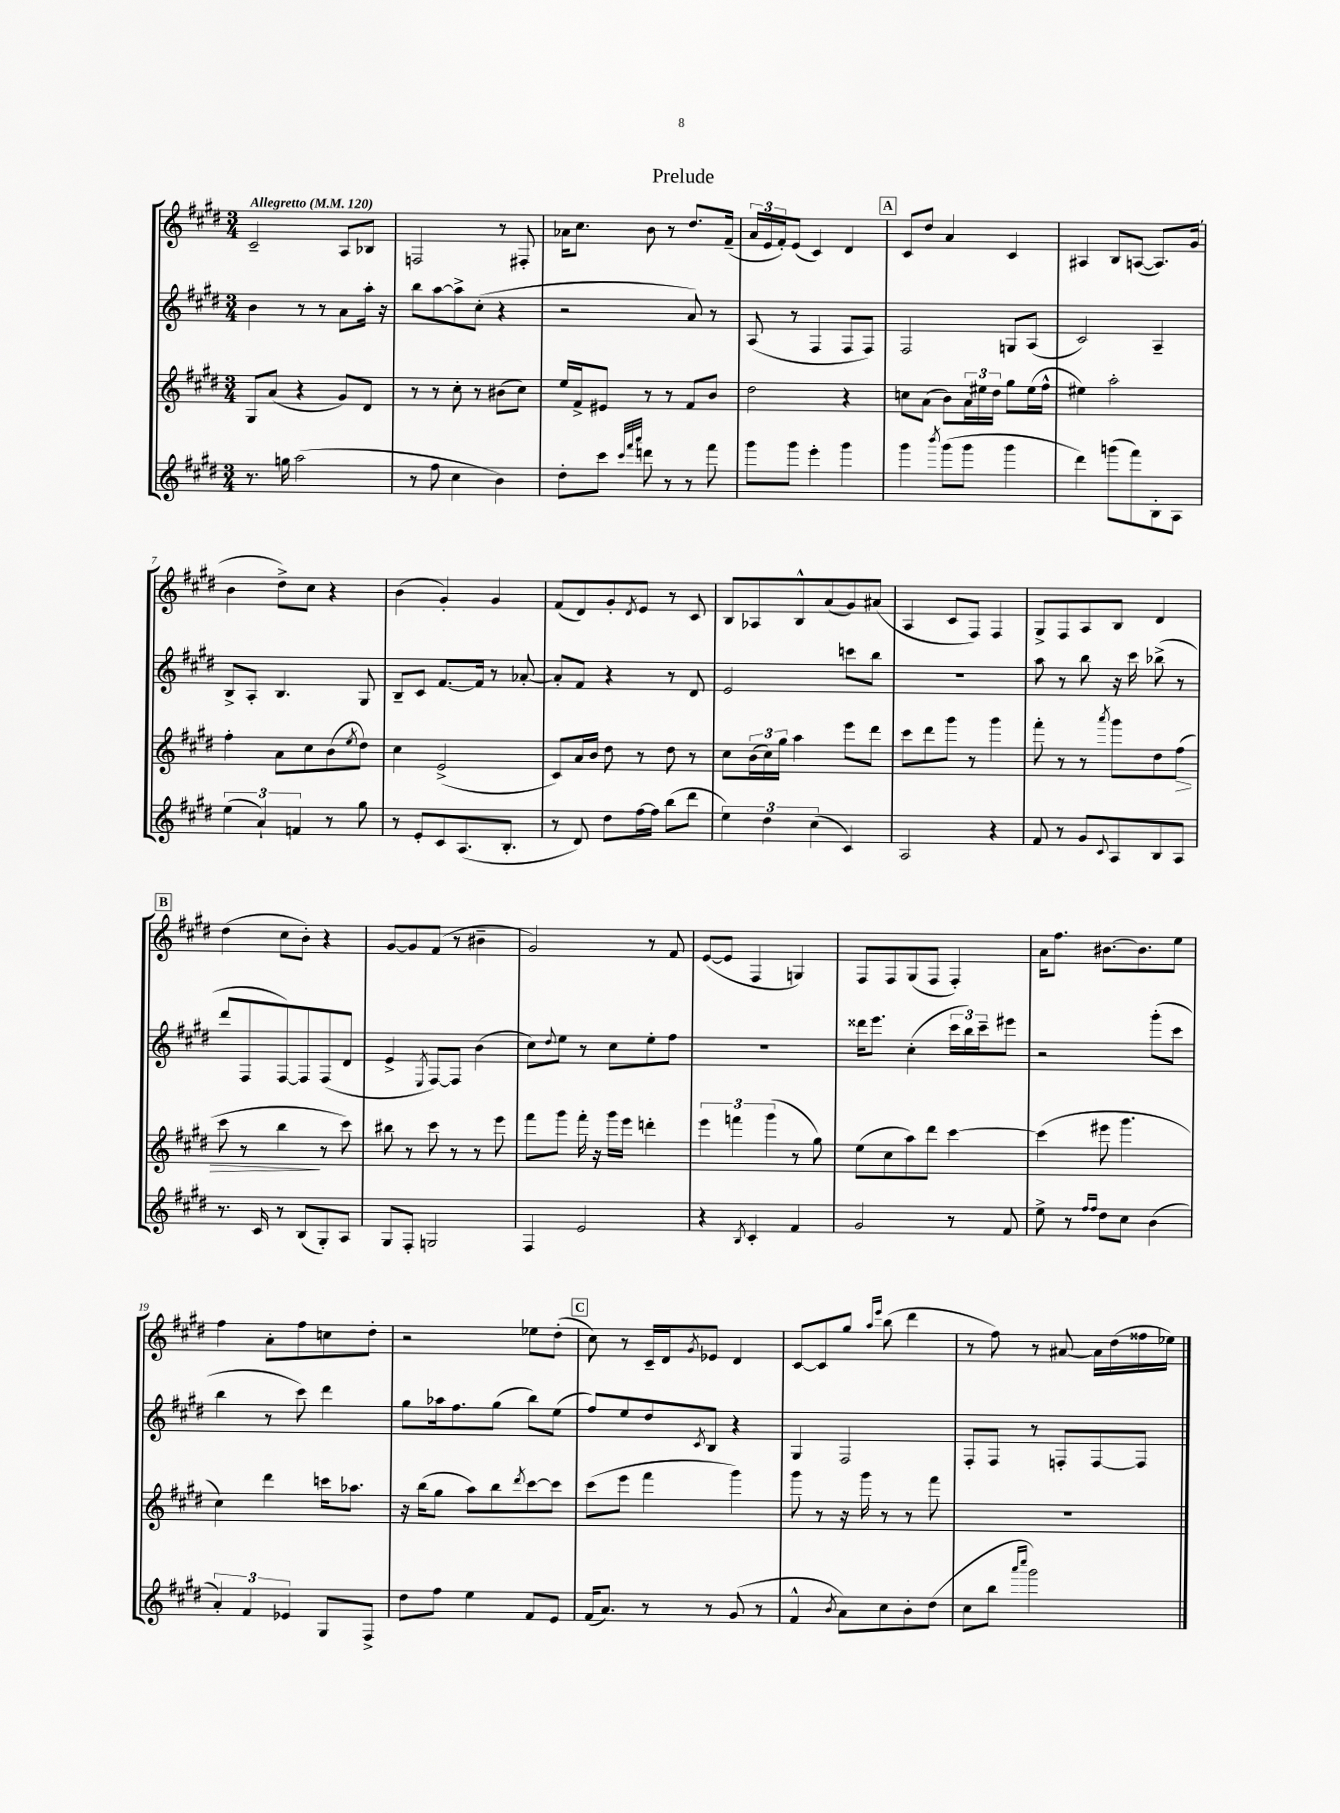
\header { title = "Prelude" }
<<
\new StaffGroup <<
\new Staff = "s0" {
    \clef treble \key e \major \numericTimeSignature \time 3/4 \tempo "Allegretto" 4 = 120
    cis'2-- a8 bes8 |
    f2 r8 fis8-. |
    aes'16 cis''8. b'8 r8 dis''8. fis'16--( |
    \tuplet 3/2 { a'16 e'16 fis'16-.) } e'8( cis'4) dis'4 |
    \mark \markup { \box "A" } cis'8 dis''8 a'4 cis'4 |
    ais4 b8 a8~( a8.) gis'16( |
    b'4 dis''8->) cis''8 r4 |
    b'4( gis'4-.) gis'4 |
    fis'8( dis'8) gis'8-. \acciaccatura { dis'8 } e'8 r8 cis'8 |
    b8 aes8 b8-^ a'8( gis'8) ais'8( |
    a4 cis'8 fis8) fis4 |
    gis8-> fis8 a8 b8 dis'4 |
    \mark \markup { \box "B" } dis''4( cis''8 b'8-.) r4 |
    gis'8~ gis'8 fis'8( r8 bis'4-- |
    gis'2) r8 fis'8 |
    e'8~( e'8 fis4 g4) |
    fis8 fis8 gis8( fis8 fis4-.) |
    a'16 fis''8. bis'8.~ bis'8. e''8 |
    fis''4 a'8-. fis''8 c''8 dis''8-. |
    r2 ees''8 dis''8-.( |
    \mark \markup { \box "C" } cis''8) r8 cis'16-- dis'16 \acciaccatura { gis'8 } ees'8 dis'4 |
    cis'8~ cis'8 gis''8 \grace { a''16 e'''16 } b''8( dis'''4 |
    r8 fis''8) r8 ais'8~ ais'16 dis''16( fisis''16 ees''16) \bar "|." |
}
\new Staff = "s1" {
    \clef treble \key e \major \numericTimeSignature \time 3/4
    b'4 r8 r8 a'8 a''16-. r16 |
    b''8 a''8~ a''8-> cis''8-.( r4 |
    r2 a'8) r8 |
    a8( r8 fis4 fis8 fis8) |
    \mark \markup { \box "A" } fis2 g8 a8( |
    cis'2) a4-- |
    b8-> a8-. b4. gis8 |
    b8-- cis'8 fis'8.~ fis'16 r8 aes'8~-. |
    aes'8-. fis'8 r4 r8 dis'8 |
    e'2 c'''8 b''8 |
    R2. |
    a''8 r8 b''8 r16 cis'''16 bes''8->( r8 |
    \mark \markup { \box "B" } dis'''8 fis8 fis8~) fis8 fis8( dis'8 |
    e'4-> \acciaccatura { e8 } fis8~) fis8 b'4( |
    cis''8) \appoggiatura { dis''8 } e''8 r8 cis''8 e''8-. fis''8 |
    R2. |
    disis'''16 e'''8. cis''4-.( \tuplet 3/2 { cis'''16 b''16) cis'''16-- } eis'''8 |
    r2 gis'''8-.( cis'''8 |
    b''4 r8 cis'''8) dis'''4 |
    gis''8 aes''16 fis''8. gis''8( b''8) e''8( |
    \mark \markup { \box "C" } fis''8) e''8 dis''8 \acciaccatura { cis'8 } b8 r4 |
    gis4 fis2 |
    fis8-. fis8 r8 f8-. f8~ f8 \bar "|." |
}
\new Staff = "s2" {
    \clef treble \key e \major \numericTimeSignature \time 3/4
    gis8 a'8( r4 gis'8) dis'8 |
    r8 r8 cis''8-. r8 bis'8( cis''8) |
    e''16 fis'16-> eis'8 r8 r8 fis'8 b'8 |
    dis''2 r4 |
    \mark \markup { \box "A" } c''8 a'8( b'8) \tuplet 3/2 { a'16 eis''16 dis''16 } gis''8 eis''16( fis''16-^ |
    eis''4) a''2-. |
    fis''4-. a'8 cis''8 b'8( \acciaccatura { e''8 } dis''8) |
    cis''4 e'2->( |
    cis'8) a'16 b'16 dis''8 r8 dis''8 r8 |
    cis''8 \tuplet 3/2 { b'16( cis''16) gis''16 } a''4 e'''8 dis'''8 |
    cis'''8 dis'''8 gis'''8 r8 gis'''4 |
    fis'''8-. r8 r8 \acciaccatura { a'''8 } gis'''8 dis''8 fis''8\>( |
    \mark \markup { \box "B" } cis'''8 r8 b''4\! r8 cis'''8) |
    bis''8 r8 cis'''8 r8 r8 e'''8 |
    fis'''8 gis'''8 fis'''16-. r16 gis'''16 e'''16 d'''4-. |
    \tuplet 3/2 { e'''4 f'''4 gis'''4( } r8 gis''8) |
    e''8( cis''8 a''8) dis'''8 cis'''4~ |
    cis'''4( eis'''8 gis'''4. |
    cis''4) dis'''4 c'''16 aes''8. |
    r16 b''16( gis''8 a''8) b''8 \acciaccatura { dis'''8 } cis'''8~ cis'''8 |
    \mark \markup { \box "C" } cis'''8( e'''8 fis'''4 gis'''4) |
    gis'''8 r8 r16 gis'''16 r8 r8 fis'''8 |
    R2. \bar "|." |
}
\new Staff = "s3" {
    \clef treble \key e \major \numericTimeSignature \time 3/4
    r8. g''16 a''2( |
    r8 fis''8 cis''4 b'4) |
    dis''8-. cis'''8 \grace { cis'''32 fis'''32 a'''32 } d'''8 r8 r8 fis'''8 |
    gis'''8 gis'''8 e'''4-. gis'''4 |
    \mark \markup { \box "A" } gis'''4 \acciaccatura { b'''8 } gis'''8( gis'''8 gis'''4 |
    dis'''4) g'''8( fis'''8) b8-. a8 |
    \tuplet 3/2 { e''4( a'4-!) f'4 } r8 gis''8 |
    r8 e'8-. cis'8 a8.( b8.-. |
    r8 dis'8) dis''8 fis''16~ fis''16 b''8( dis'''8 |
    \tuplet 3/2 { e''4) dis''4 cis''4( } cis'4) |
    a2 r4 |
    fis'8 r8 gis'8 \appoggiatura { cis'8 } a8 b8 a8 |
    \mark \markup { \box "B" } r8. cis'16 r8 b8( gis8-.) a8 |
    gis8 fis8-. g2 |
    fis4 e'2 |
    r4 \acciaccatura { b8 } cis'4-. fis'4 |
    gis'2 r8 fis'8 |
    e''8-> r8 \grace { fis''16 fis''16 } dis''8 cis''8 b'4( |
    \tuplet 3/2 { a'4-.) fis'4 ees'4 } gis8 fis8-> |
    dis''8 fis''8 e''4 fis'8 e'8 |
    \mark \markup { \box "C" } fis'16( a'8.) r8 r8 gis'8( r8 |
    fis'4-^ \acciaccatura { b'8 } a'8) cis''8 b'8-. dis''8( |
    cis''8 b''8 \grace { a'''16 cis''''16 } gis'''2) \bar "|." |
}
>>
>>
